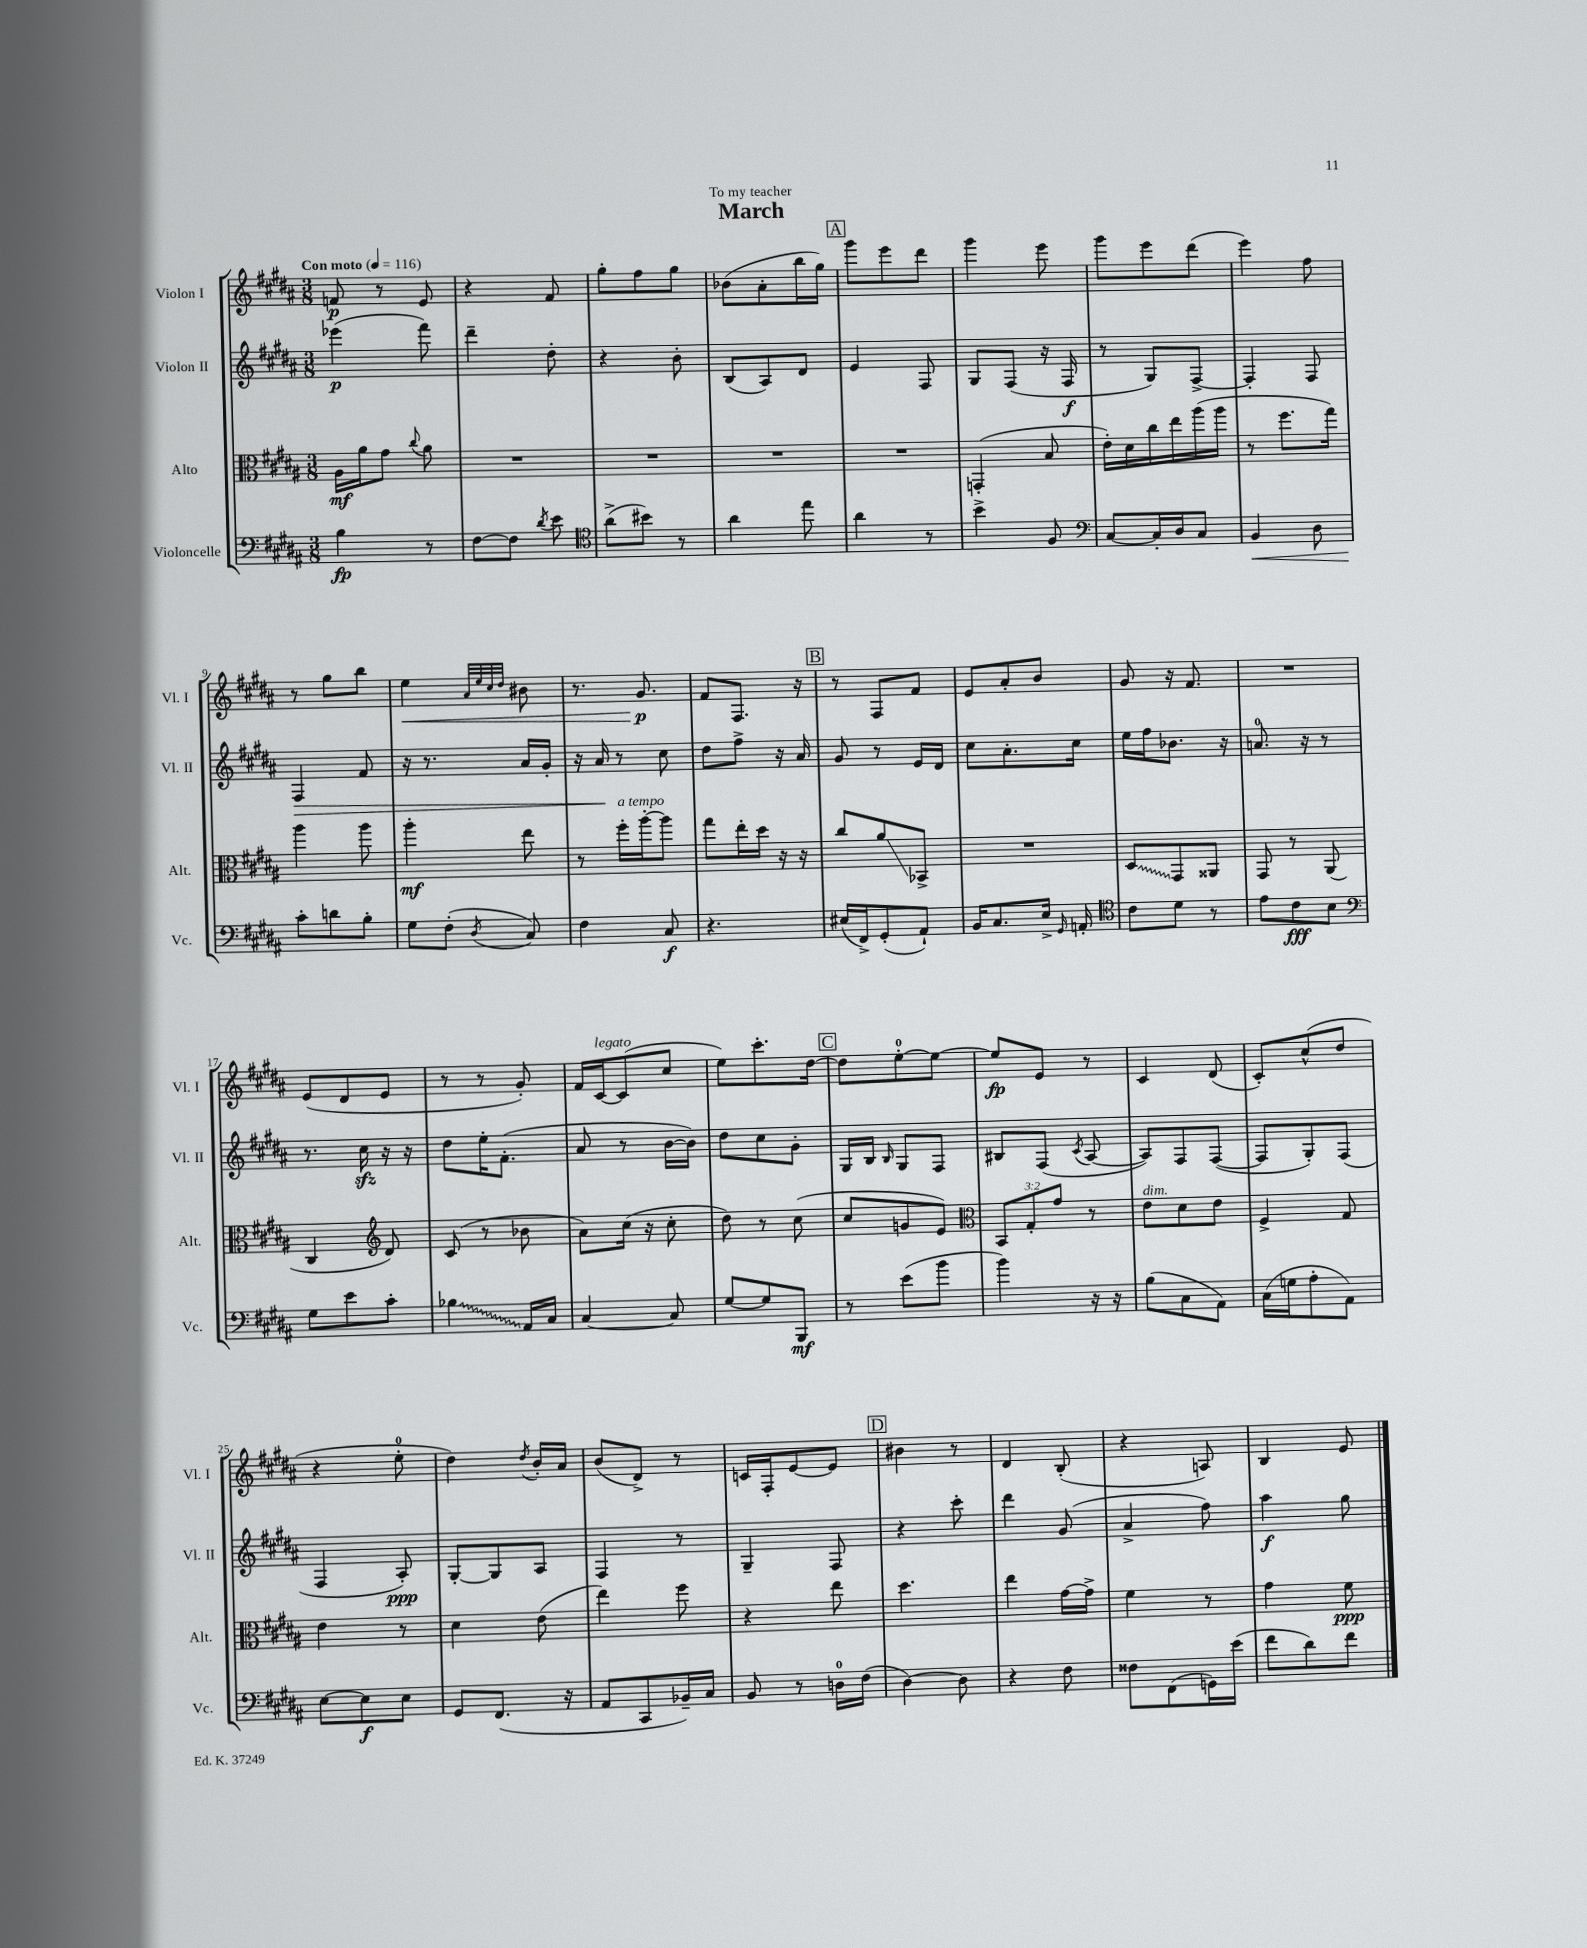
\header { title = "March" dedication = "To my teacher" }
<<
\new StaffGroup <<
\new Staff = "s0" \with { instrumentName = "Violon I" shortInstrumentName = "Vl. I" } {
    \clef treble \key b \major \numericTimeSignature \time 3/8 \tempo "Con moto" 4 = 116
    \autoBeamOff f'8\p r8 e'8 |
    r4 fis'8 |
    gis''8[-. fis''8 gis''8] |
    bes'8[( ais'8-. b''16 gis''16]) |
    \mark \markup { \box "A" } gis'''8[ e'''8 dis'''8] |
    gis'''4 e'''8 |
    gis'''8[ e'''8 dis'''8]( |
    e'''4) fis''8 |
    r8 gis''8[ b''8] |
    e''4\< \grace { ais'32[ e''32 cis''32 dis''32] } bis'8 |
    r8. gis'8.\p\! |
    fis'8[ fis8.] r16 |
    \mark \markup { \box "B" } r8 fis8[ fis'8] |
    e'8[ ais'8-. b'8] |
    gis'8 r16 fis'8. |
    R4. |
    e'8[( dis'8 e'8] |
    r8 r8 gis'8-.) |
    fis'16[ cis'16~^\markup { \italic "legato" } cis'8( cis''8] |
    e''8[) cis'''8.-. dis''16]~ |
    \mark \markup { \box "C" } dis''8[ e''8-0~-. e''8]~ |
    e''8[\fp e'8] r8 |
    cis'4 dis'8( |
    cis'8[-.) cis''8-^( dis''8] |
    r4 e''8-0-. |
    dis''4) \acciaccatura { dis''8 } b'16[-. ais'16] |
    b'8[( dis'8]->) r8 |
    c'16[ fis16-. e'8~ e'8] |
    \mark \markup { \box "D" } bis'4 r8 |
    dis'4 b8-.( |
    r4 a8) |
    b4 e'8 \bar "|." |
}
\new Staff = "s1" \with { instrumentName = "Violon II" shortInstrumentName = "Vl. II" } {
    \clef treble \key b \major \numericTimeSignature \time 3/8
    \autoBeamOff ees'''4\p( fis'''8) |
    dis'''4-- dis''8-. |
    r4 b'8-. |
    b8[( ais8) dis'8] |
    \mark \markup { \box "A" } e'4 fis8 |
    gis8[ fis8]( r16 fis16\f |
    r8 gis8[) fis8]~-> |
    fis4-. fis8 |
    fis4\> fis'8 |
    r16 r8. ais'16[ gis'16]-. |
    r16 ais'16\! r8 cis''8 |
    dis''8[ fis''8]-> r16 ais'16 |
    \mark \markup { \box "B" } gis'8 r8 e'16[ dis'16] |
    cis''8[ ais'8.-. cis''16] |
    e''16[ fis''16 bes'8.] r16 |
    a'8.-0 r16 r8 |
    r8. cis''16\sfz r16 r16 |
    dis''8[ e''16-. fis'8.]-.( |
    ais'8 r8 b'16[~ b'16]) |
    dis''8[ cis''8 gis'8]-. |
    \mark \markup { \box "C" } gis16[ b16] \grace { b16 } gis8[ fis8] |
    bis8[ fis8]( \acciaccatura { cis'8 } ais8~ |
    ais8[) fis8 fis8]~( |
    fis8[ gis8-.) fis8]( |
    fis4 ais8-.\ppp) |
    gis8[~-. gis8 ais8] |
    fis4 r8 |
    gis4-- fis8 |
    \mark \markup { \box "D" } r4 cis'''8-. |
    dis'''4 gis'8( |
    ais'4-> fis''8) |
    ais''4\f gis''8 \bar "|." |
}
\new Staff = "s2" \with { instrumentName = "Alto" shortInstrumentName = "Alt." } {
    \clef alto \key b \major \numericTimeSignature \time 3/8 \override Staff.TupletNumber.text = #tuplet-number::calc-fraction-text
    \autoBeamOff ais16[\mf ais'16 gis'8] \appoggiatura { cis''8 } ais'8 |
    R4. |
    R4. |
    R4. |
    \mark \markup { \box "A" } R4. |
    g,4-.( b8 |
    e'16[-.) dis'16 cis''16 e''16 ais''16( ais''16] |
    r8 fis''8.[ gis''16]) |
    ais''4 ais''8 |
    ais''4-.\mf e''8 |
    r8 fis''16[-.^\markup { \italic "a tempo" } ais''16~-. ais''8] |
    gis''8[ e''16-. dis''16] r16 r16 |
    \mark \markup { \box "B" } cis''8[ ais'8\glissando bes,8]-> |
    R4. |
    \once \override Glissando.style = #'zigzag dis8[\glissando gis,8 aisis,8] |
    gis,8 r8 ais,8( |
    cis4 \clef treble dis'8) |
    cis'8( r8 bes'8 |
    ais'8[) cis''16]( r16 cis''8-. |
    dis''8) r8 cis''8( |
    \mark \markup { \box "C" } cis''8[ g'8 e'8]) |
    \clef alto \tuplet 3/2 { b,8[ gis8-. gis'8] } r8 |
    e'8[^\markup { \italic "dim." } dis'8 e'8] |
    fis4-> gis8 |
    e'4 r8 |
    dis'4 e'8( |
    e''4) fis''8 |
    r4 e''8 |
    \mark \markup { \box "D" } dis''4. |
    e''4 gis'16[~ gis'16]-> |
    fis'4 r8 |
    gis'4 fis'8\ppp \bar "|." |
}
\new Staff = "s3" \with { instrumentName = "Violoncelle" shortInstrumentName = "Vc." } {
    \clef bass \key b \major \numericTimeSignature \time 3/8
    \autoBeamOff b4\fp r8 |
    fis8[~ fis8] \acciaccatura { dis'8 } e'8 |
    \clef tenor ais'8[->( bis'8]) r8 |
    ais'4 e''8 |
    \mark \markup { \box "A" } ais'4 r8 |
    b'4-> fis8 |
    \clef bass cis8[~ cis16-. dis16 cis8] |
    b,4\< dis8 |
    cis'8[-.\! d'8 b8]-. |
    gis8[ fis8]-.( \acciaccatura { dis8 } cis8) |
    fis4 cis8\f |
    r4. |
    \mark \markup { \box "B" } eis16[( fis,16->) gis,8-.( ais,8]-!) |
    b,16[ cis8. e16]-> \grace { gis,16 } a,16-. |
    \clef tenor cis'8[ dis'8] r8 |
    e'8[ cis'8\fff b8] |
    \clef bass gis8[ e'8 cis'8]-. |
    \once \override Glissando.style = #'zigzag bes4\glissando ais,16[ cis16] |
    cis4~ cis8 |
    gis8[~ gis8 b,,8]\mf |
    \mark \markup { \box "C" } r8 e'8[( b'8] |
    b'4) r16 r16 |
    b8[( cis8 ais,8]) |
    cis16[( g16 ais8-. ais,8]) |
    e8[~ e8\f e8] |
    gis,8[ fis,8.]( r16 |
    ais,8[ cis,8 bes,16--) cis16] |
    b,8 r8 d16[-0 fis16]( |
    \mark \markup { \box "D" } dis4~) dis8 |
    r4 fis8 |
    fisis8[ fis,8( g,16) e'16]( |
    fis'8[ dis'8) fis'8] \bar "|." |
}
>>
>>
